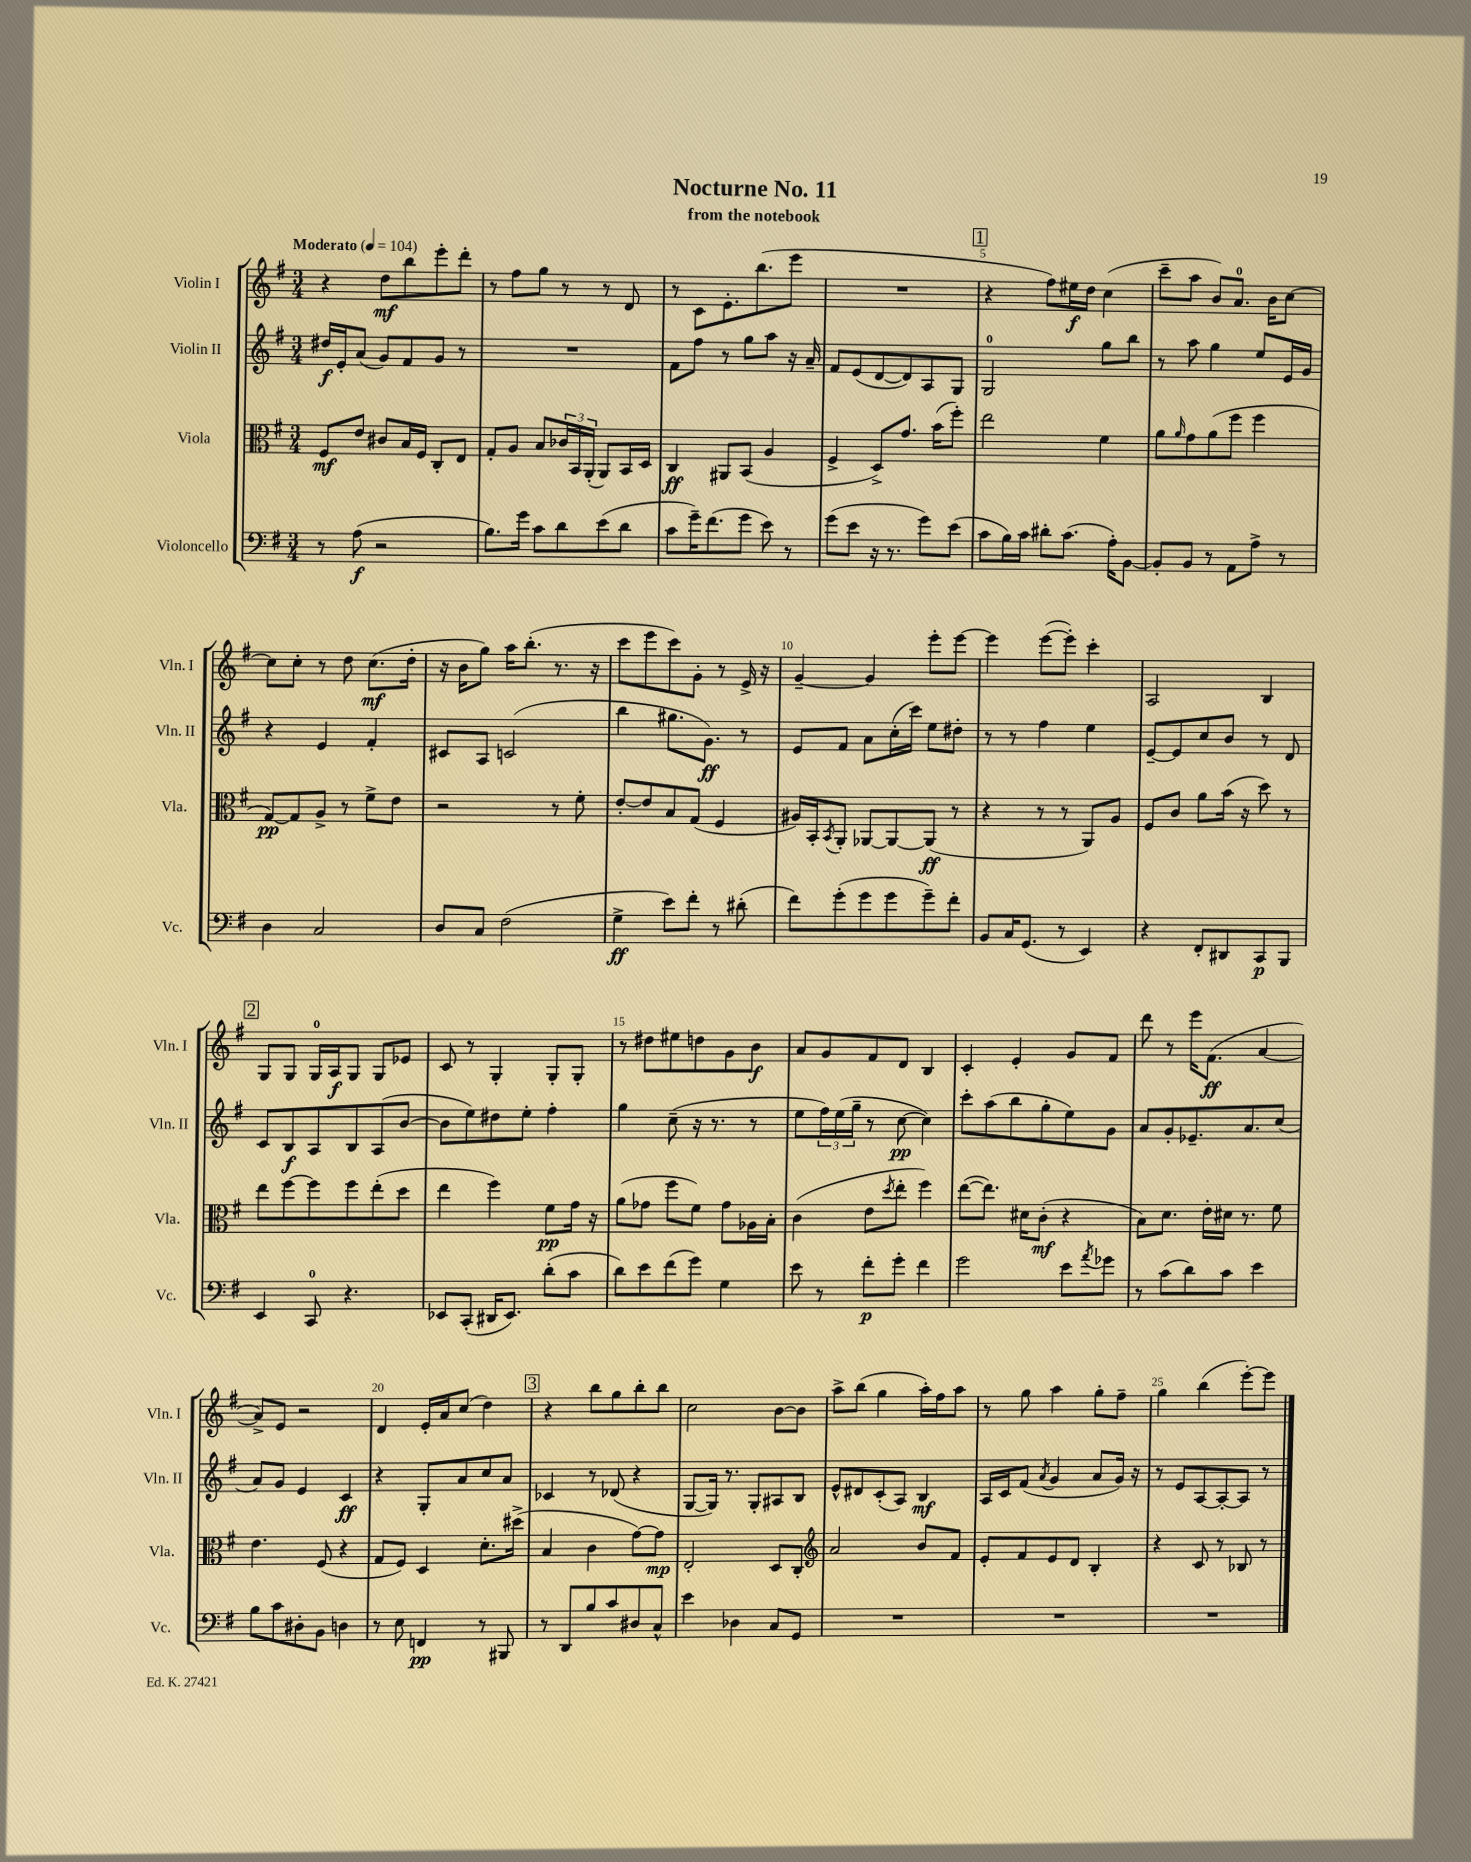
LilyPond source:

\header { title = "Nocturne No. 11" subtitle = "from the notebook" }
<<
\new StaffGroup <<
\new Staff = "s0" \with { instrumentName = "Violin I" shortInstrumentName = "Vln. I" } {
    \clef treble \key g \major \numericTimeSignature \time 3/4 \tempo "Moderato" 4 = 104
    r4 d''8\mf b''8 e'''8-. d'''8-. |
    r8 fis''8 g''8 r8 r8 d'8 |
    r8 c'8 e'8.-. b''8.( e'''8 |
    R2. |
    \mark \markup { \box "1" } r4 fis''8) eis''16\f d''16 c''4( |
    c'''8-- a''8 b'8) a'8.-0 b'16 c''8~ |
    c''8 c''8-. r8 d''8 c''8.\mf( d''16-. |
    r16 b'16 g''8) a''16 b''8.-.( r8. r16 |
    c'''8 e'''8 c'''8) g'8-. r8 e'16-> r16 |
    g'4~-- g'4 e'''8-. e'''8~ |
    e'''4 e'''8~( e'''8-.) c'''4-. |
    a2 b4 |
    \mark \markup { \box "2" } g8 g8 g16-0 a16\f g8 g8 ees'8 |
    c'8 r8 g4-. g8-. g8-. |
    r8 dis''8 eis''8 d''8 g'8 b'8\f |
    a'8 g'8 fis'8 d'8 b4 |
    c'4-. e'4-. g'8 fis'8 |
    d'''8 r8 e'''16 fis'8.\ff( a'4~ |
    a'8->) e'8 r2 |
    d'4 e'16-. a'16 c''8( d''4) |
    \mark \markup { \box "3" } r4 b''8 g''8 b''8-. b''8 |
    c''2 b'8~ b'8 |
    a''8-> b''8( g''4 a''16-.) fis''16 a''8 |
    r8 g''8 a''4 g''8-. fis''8-- |
    g''4 b''4( e'''8~-.) e'''8 \bar "|." |
}
\new Staff = "s1" \with { instrumentName = "Violin II" shortInstrumentName = "Vln. II" } {
    \clef treble \key g \major \numericTimeSignature \time 3/4
    dis''16\f e'16-. a'8( g'8) fis'8 g'8 r8 |
    R2. |
    fis'8 fis''8 r8 g''8 a''8 r16 a'16-- |
    fis'8 e'8( d'8~ d'8) a8 g8 |
    \mark \markup { \box "1" } g2-0 g''8 b''8 |
    r8 a''8 g''4 e''8 e'16 g'16 |
    r4 e'4 fis'4-. |
    cis'8 a8 c'2( |
    b''4 gis''8. g'8.\ff) r8 |
    e'8 fis'8 a'8 c''16-.( c'''16) e''8 dis''8-. |
    r8 r8 fis''4 e''4 |
    e'8~-- e'8 c''8 b'8 r8 d'8 |
    \mark \markup { \box "2" } c'8 b8\f a8 b8 a8( b'8~ |
    b'8 e''8) dis''8 e''8-. fis''4-. |
    g''4 c''8--( r16 r8. r8 |
    e''8 \tuplet 3/2 { fis''16) e''16( g''16-- } r8 c''8~\pp c''4) |
    c'''8-. a''8( b''8 g''8-. e''8) g'8 |
    a'8 g'8-. ees'8.-- a'8. c''8( |
    a'8) g'8 e'4 c'4\ff |
    r4 g8-. a'8 c''8 a'8 |
    \mark \markup { \box "3" } ces'4 r8 des'8( r4 |
    g8~ g16) r8. g8-. ais8 b8 |
    e'8-^ dis'8 c'8-.( a8) b4\mf |
    a16 c'16 fis'8( \acciaccatura { a'8 } g'4 a'8 g'16) r16 |
    r8 e'8 a8~ a8~-. a8 r8 \bar "|." |
}
\new Staff = "s2" \with { instrumentName = "Viola" shortInstrumentName = "Vla." } {
    \clef alto \key g \major \numericTimeSignature \time 3/4
    fis8\mf e'8 cis'8 b16 fis16 c8-. e8 |
    g8-. a8 b8 \tuplet 3/2 { ces'16 b,16 a,16-.( } a,8) b,16 d16 |
    c4\ff ais,8 b,8( a4 |
    fis4-> d8->) g'8. b'16( fis''8-.) |
    \mark \markup { \box "1" } e''2 fis'4 |
    a'8 \grace { a'16 } g'8 a'8( fis''8 fis''4 |
    g8~\pp) g8 a8-> r8 fis'8-> e'8 |
    r2 r8 fis'8-. |
    e'8~-. e'8 b8 g8( fis4 |
    ais16) b,16-. \acciaccatura { b,8 } a,8-. aes,8~ aes,8~ aes,8\ff( r8 |
    r4 r8 r8 a,8) a8 |
    fis8 c'8 a'8 b'16( r16 d''8) r8 |
    \mark \markup { \box "2" } e''8 fis''8~ fis''8 fis''8 e''8-.( d''8 |
    e''4 fis''4) fis'8\pp g'16 r16 |
    a'8( ges'8 fis''8 fis'8) ges'8 aes16 b16-. |
    c'4( e'8 \acciaccatura { d''8 } e''8-. fis''4) |
    e''8~( e''8.) dis'16 c'8-.\mf( r4 |
    b8) d'8. e'16-. dis'16 r8. fis'8 |
    e'4. fis8( r4 |
    g8 fis8) d4 d'8.-. dis''16->( |
    \mark \markup { \box "3" } b4 c'4 g'8~) g'8\mp |
    e2-. d8 c8-. |
    \clef treble a'2 b'8 fis'8 |
    e'8-. fis'8 e'8 d'8 b4-. |
    r4 c'8 r8 bes8 r8 \bar "|." |
}
\new Staff = "s3" \with { instrumentName = "Violoncello" shortInstrumentName = "Vc." } {
    \clef bass \key g \major \numericTimeSignature \time 3/4
    r8 a8\f( r2 |
    b8.) g'16 c'8 d'8 e'8( d'8 |
    c'8 g'16--) fis'8.( g'8 e'8) r8 |
    g'8( e'8 r16 r8. g'8) e'8( |
    \mark \markup { \box "1" } c'8 b16) c'16 dis'8-. c'8.( a16-.) b,8~ |
    b,8-. b,8 r8 a,8 a8-> r8 |
    d4 c2 |
    d8 c8 fis2( |
    g4->\ff e'8) fis'8-. r8 dis'8-.( |
    fis'8) g'8-.( g'8 g'8 g'8--) fis'8-. |
    b,8 c16 g,8.( r8 e,4) |
    r4 fis,8-. dis,8 c,8\p b,,8 |
    \mark \markup { \box "2" } e,4 c,8-0 r4. |
    ees,8 c,8-.( dis,16 ees,8.) d'8-.( c'8 |
    d'8) e'8 fis'8( g'8) g4 |
    e'8 r8 fis'8-.\p g'8-. fis'4 |
    g'2 e'8 \acciaccatura { a'8 } ges'8 |
    r8 c'8( d'8) c'8 e'4 |
    b8 c'8 dis8-. b,8 d4 |
    r8 e8 f,4\pp r8 bis,,8 |
    \mark \markup { \box "3" } r8 d,8 b8 c'8 dis8 c8-^ |
    e'4 des4 c8 g,8 |
    R2. |
    R2. |
    R2. \bar "|." |
}
>>
>>
\layout { \context { \Score \override BarNumber.break-visibility = ##(#f #t #t) barNumberVisibility = #(every-nth-bar-number-visible 5) } }
